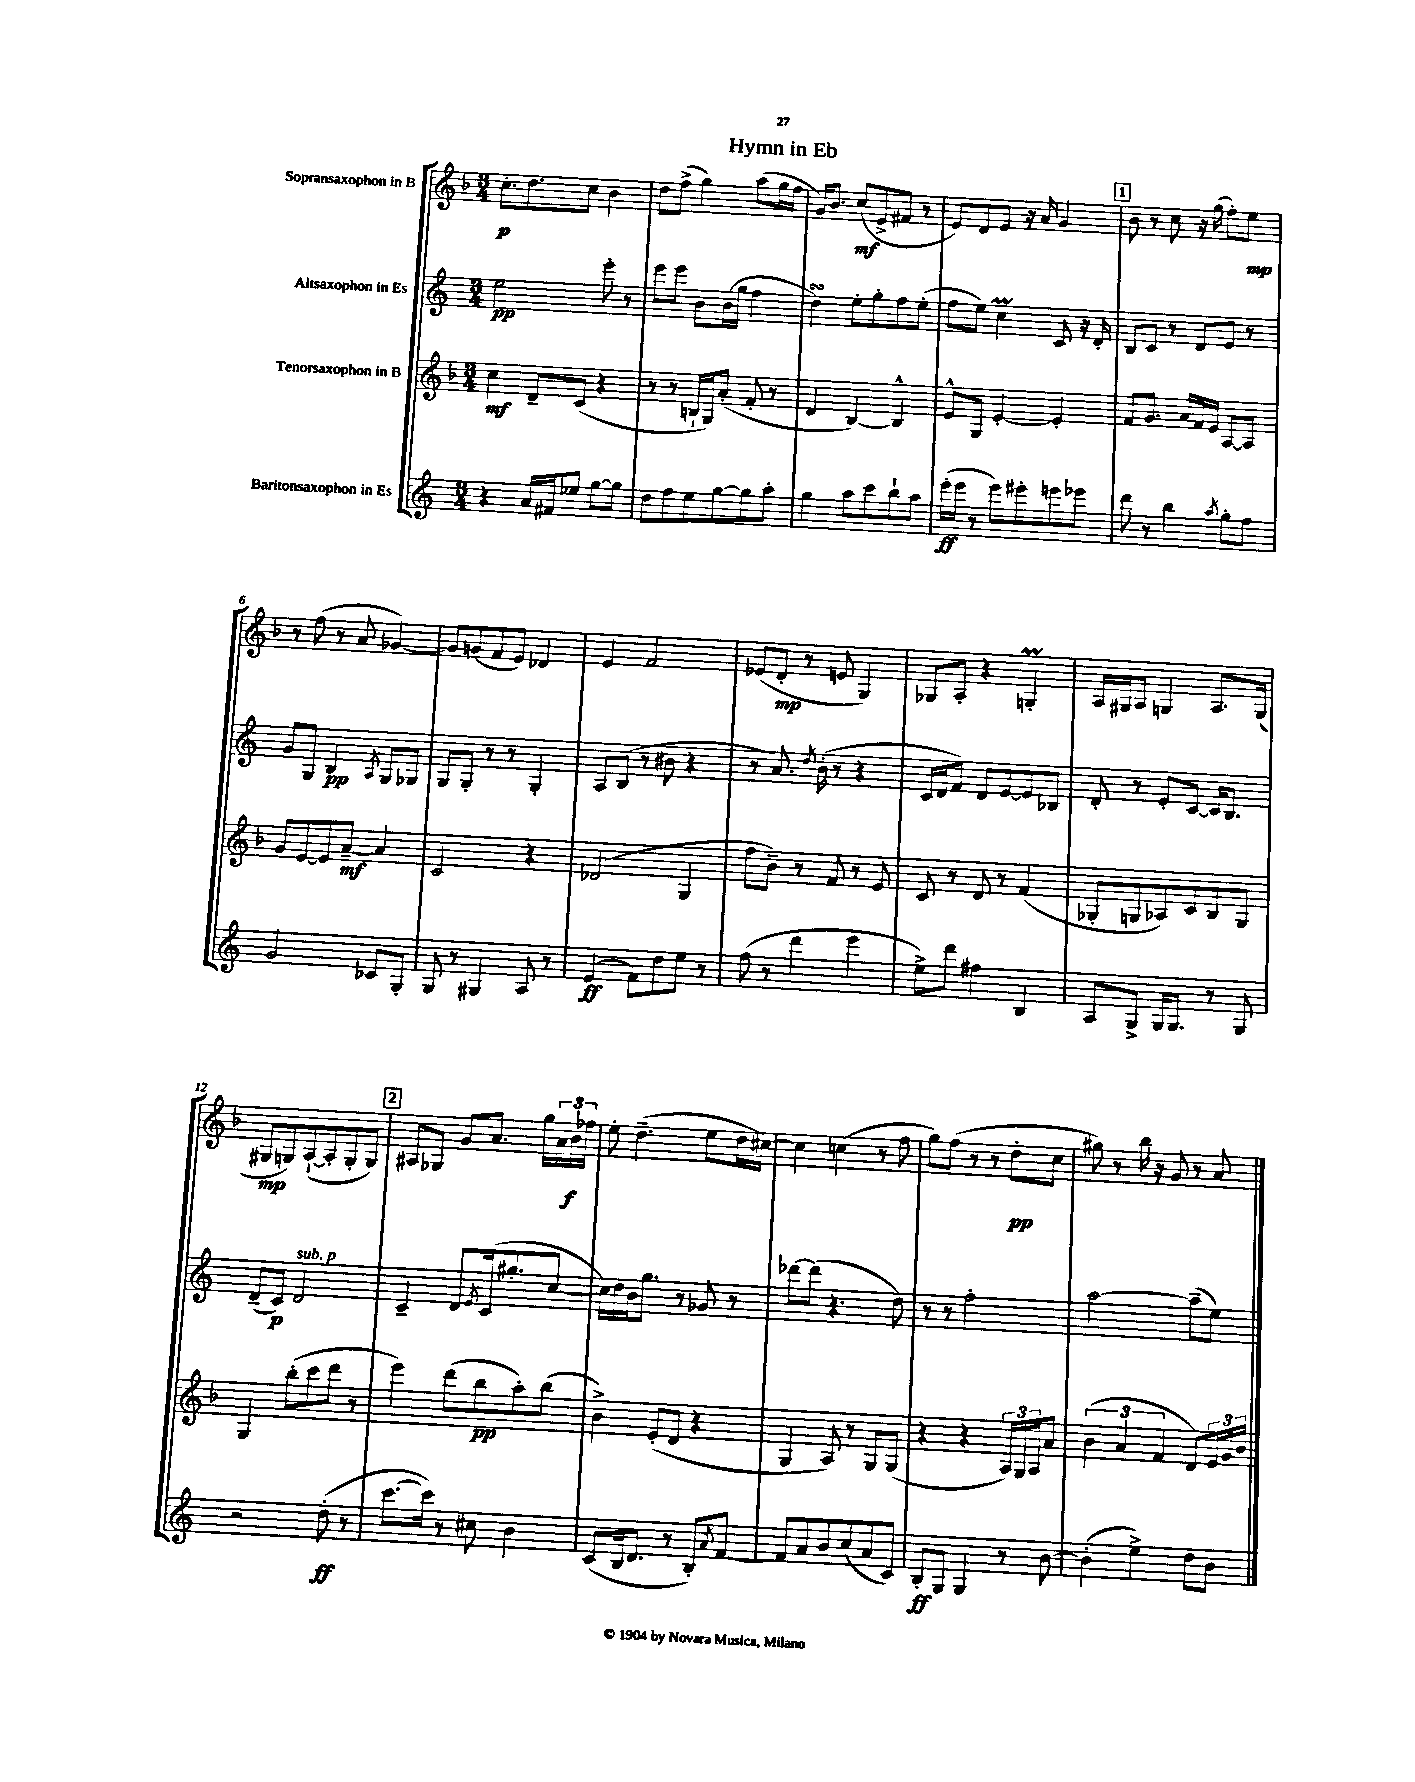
\header { title = "Hymn in Eb" }
<<
\new StaffGroup <<
\new Staff = "s0" \with { instrumentName = "Sopransaxophon in B" } {
    \clef treble \key f \major \numericTimeSignature \time 3/4
    c''8.-.\p d''8. c''8 bes'4 |
    d''8 f''8->( g''4) a''8( g''16 f''16 |
    g'16) bes'8. c''8\mf( e'8-> fis'8 r8 |
    e'8) d'8 e'8 r16 a'16 g'4 |
    \mark \markup { \box "1" } bes'8 r8 c''8 r16 g''16( f''8-.) e''8\mp |
    r8 f''8( r8 a'8 ges'4~) |
    ges'8 g'8( f'8 e'8) des'4 |
    e'4 f'2 |
    ees'8( d'8-.\mp r8 e'8 g4) |
    ges8 a8-. r4 g4-.\prall |
    a16 gis16 a8 g4 a8. g16( |
    gis8\mp g8) a8~-!( a8-. g8-. g8) |
    \mark \markup { \box "2" } ais8 ges8 g'8 a'8. g''16 \tuplet 3/2 { a'16 bes'16\f fes''16 } |
    e''8-. d''4.--( e''8 d''16 cis''16~) |
    cis''4 c''4( r8 f''8 |
    g''8) f''8( r8 r8 d''8-.\pp c''8 |
    gis''8) r8 bes''16 r16 g'8 r8 a'8 \bar "|." |
}
\new Staff = "s1" \with { instrumentName = "Altsaxophon in Es" } {
    \clef treble \key c \major \numericTimeSignature \time 3/4
    e''2\pp e'''8-. r8 |
    e'''8 e'''8 b'8 b'16( g''16 f''4 |
    d''4\turn) e''8-. g''8-. f''8 e''8-.( |
    f''8 e''8) c''4\prall c'8 r16 d'16-. |
    \mark \markup { \box "1" } b8 c'8 r8 d'8 e'8 r8 |
    g'8 g8 b4\pp \acciaccatura { a8 } g8 ges8 |
    g8 g8-. r8 r8 g4-. |
    a8 b8( r8 bis'8 r4 |
    r8 a'8.) \acciaccatura { d''8 } b'16-.( r8 r4 |
    c'16 d'16 f'8) d'8 e'8~ e'8 bes8 |
    d'8-. r8 e'8-. c'8~ c'16 b8. |
    d'8--( c'8\p) d'2^\markup { \italic "sub. p" } |
    \mark \markup { \box "2" } c'4-- d'8 \acciaccatura { e'8 } c'16( gis''8.-. c''8~ |
    c''16) d''16 b'16 g''8. r8 ges'8 r8 |
    des'''8~ des'''8( r4. d''8) |
    r8 r8 f''2-. |
    a''2~ a''8--( e''8) \bar "|." |
}
\new Staff = "s2" \with { instrumentName = "Tenorsaxophon in B" } {
    \clef treble \key f \major \numericTimeSignature \time 3/4
    c''4\mf d'8-- c'8( r4 |
    r8 r8 b16-! g16) a'8-.( f'8-. r8 |
    d'4 bes4~) bes4-^ |
    e'8-^ g8 e'4~-. e'4-. |
    \mark \markup { \box "1" } f'8 g'8. a'16 f'16 e'16 a8~ a8 |
    g'8 e'8~ e'8 a'8~--\mf a'4 |
    c'2 r4 |
    des'2( g4 |
    f''8 bes'8--) r8 f'8 r8 e'8 |
    c'8 r8 d'8 r8 f'4( |
    ges8-. g8 aes8) c'8 bes8 g8 |
    g4 bes''8-.( c'''8 d'''8 r8 |
    \mark \markup { \box "2" } e'''4) d'''8( bes''8\pp a''8-.) bes''8( |
    bes'4->) e'8-.( d'8 r4 |
    g4 a8) r8 g8 g8( |
    r4 r4 \tuplet 3/2 { a16) g16 a16 } a'8 |
    \tuplet 3/2 { bes'4( a'4 f'4 } d'8) \tuplet 3/2 { e'16 g'16 bes'16 } \bar "|." |
}
\new Staff = "s3" \with { instrumentName = "Baritonsaxophon in Es" } {
    \clef treble \key c \major \numericTimeSignature \time 3/4
    r4 a'16 fis'16 ees''8 g''8~ g''8 |
    d''8 f''8 e''8 g''8~ g''8 a''8-. |
    g''4 a''8 c'''8 b''8-! a''8 |
    e'''16-.\ff( e'''16 r8 e'''8) eis'''8-. e'''8 ees'''8 |
    \mark \markup { \box "1" } d'''8 r8 b''4 \acciaccatura { a''8 } g''8-. f''8 |
    g'2 ces'8 g8-. |
    g8 r8 gis4 a8 r8 |
    e'4\ff( f'8) d''8 e''8 r8 |
    f''8( r8 d'''4 e'''4 |
    e''8->) d'''8 fis''4 b4 |
    a8 g8-> g16 g8. r8 g8 |
    r2 d''8-.\ff( r8 |
    \mark \markup { \box "2" } c'''8.~ c'''16) r8 cis''8 b'4 |
    c'8( b16 d'8. r8 b8-.) \acciaccatura { a'8 } f'8~ |
    f'8 a'8 b'8 c''8( a'8 c'8) |
    b8-.\ff g8 g4 r8 b'8~ |
    b'4-.( e''4->) d''8 b'8 \bar "|." |
}
>>
>>
